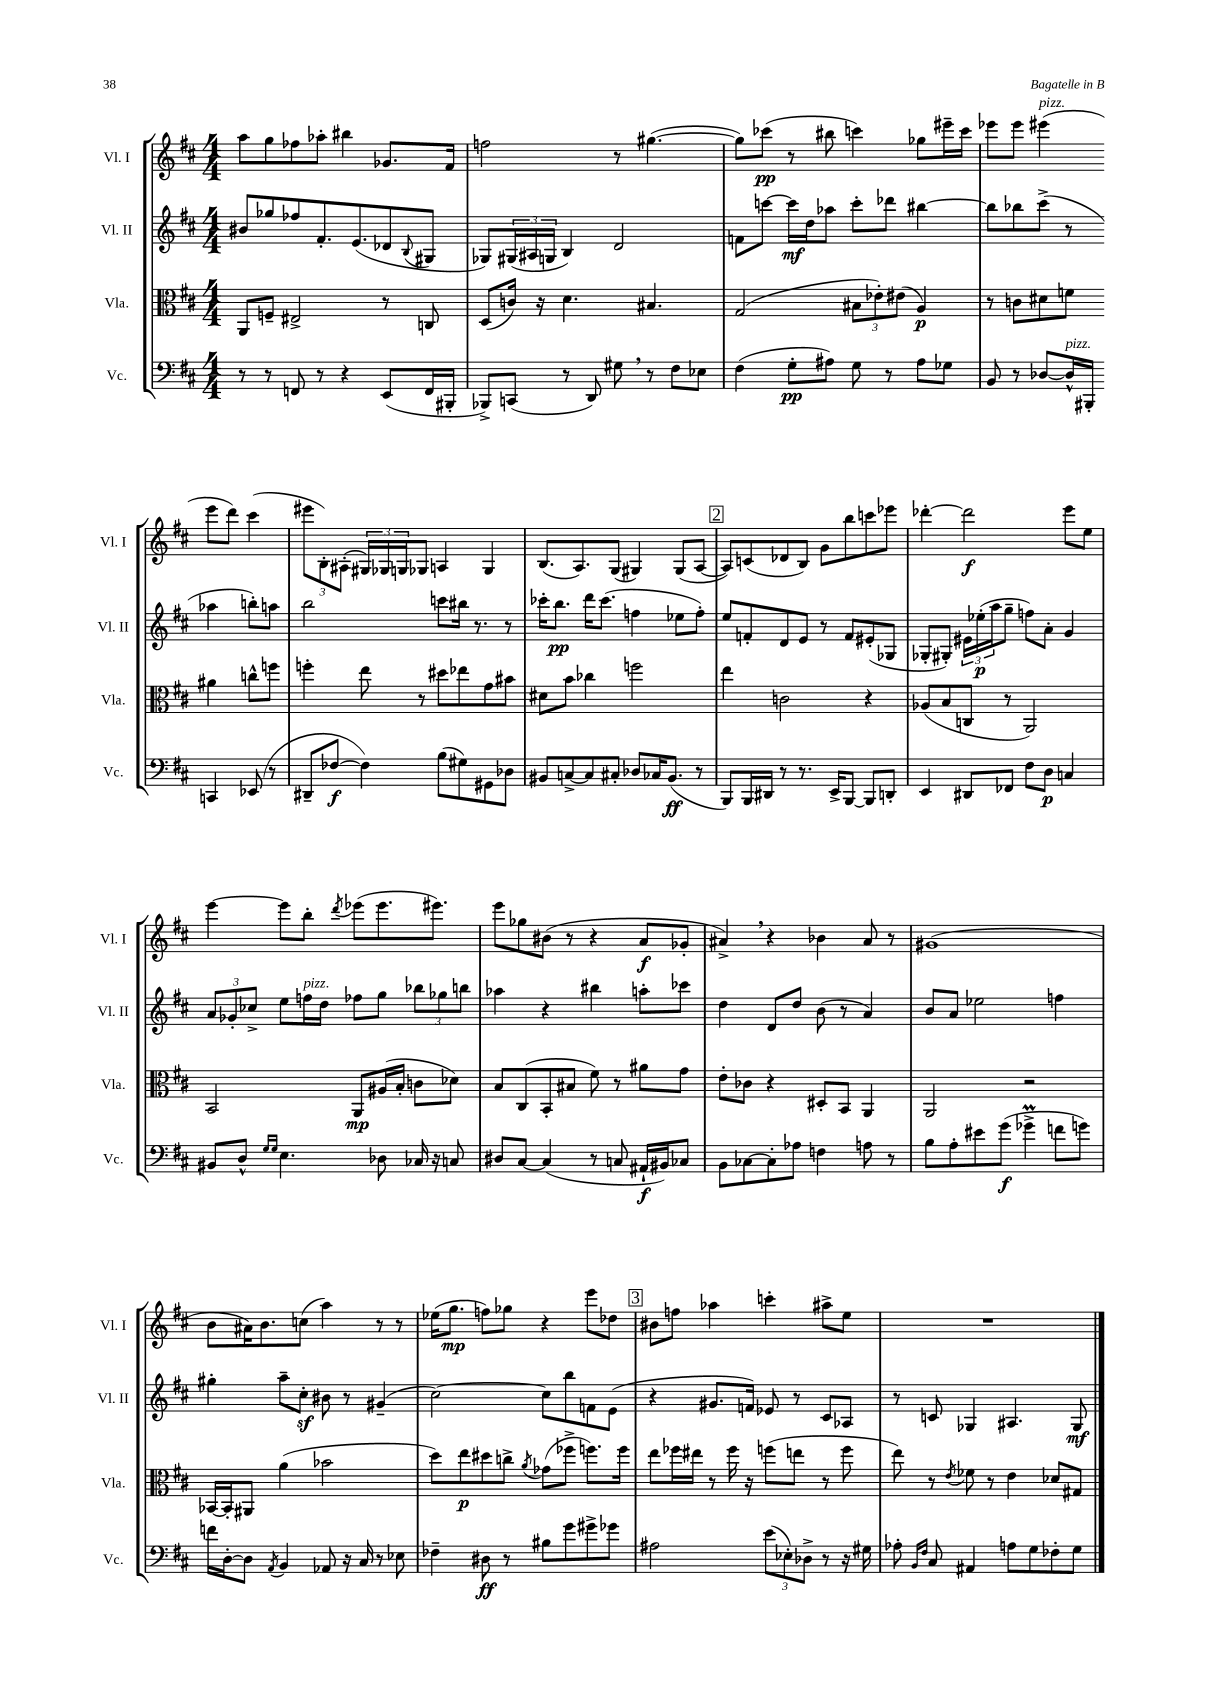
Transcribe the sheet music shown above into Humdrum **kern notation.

**kern	**kern	**kern	**kern
*staff4	*staff3	*staff2	*staff1
*clefF4	*clefC3	*clefG2	*clefG2
*k[f#c#]	*k[f#c#]	*k[f#c#]	*k[f#c#]
*M4/4	*M4/4	*M4/4	*M4/4
8r	8AA/L	8b#/L	8aa\L
8r	8F~/J	8gg-/	8gg\
8FF/	2E#^/	8ff-/	8ff-\
8r	.	8.f#'/	8aa-'\J
4r	.	.	4bb#\
.	.	(8.e/	.
(8EE/L	8r	8d-/	8.g-/L
.	.	8qqB/	.
16FF/L	8C/	8G#/J	.
16BBB#'/JJ	.	.	16f#/Jk
=	=	=	=
8BBB-^/L)	(8D/L	8G-/L)	2ff\
(8CC/J	16c/Jk)	(24G#/L	.
.	.	24A#/	.
.	16r	.	.
.	.	24G/JJ	.
8r	4.d\	4B/)	.
8DD/)	.	.	.
8G#\	.	2d/	8r
8r	4.B#/	.	([4.gg#\
8F#\L	.	.	.
8E-\J	.	.	.
=	=	=	=
(4F#\	(2G/	8f\L	8gg#\]L)
.	.	[8ccc\J	(8ccc-\J
8G'\L	.	16ccc\]LL	8r
.	.	16dd\J	.
8A#\J)	.	8aa-\J	8bb#\
8G\	12B#\L	8ccc'\L	4ccc\)
.	12e-'\)	.	.
8r	.	8ddd-\J	.
.	(12e#\J	.	.
8A#\L	4A/)	[4bb#\	8gg-\L
8G-\J	.	.	16eee#~\L
.	.	.	16ccc\JJ
=	=	=	=
8BB/	8r	8bb#\]L	8eee-\L
8r	8c\L	8bb-\	8eee-\J
[8D-/L	8d#\	(8ccc#^\J	(4eee#\
16D-^^/]L	8f\J	8r	.
16BBB#'/JJ	.	.	.
4CC/	4a#\	4aa-\	8eee#\L
.	.	.	8ddd\J)
(8EE-/	8cc^^\L	8bb'\L)	(4ccc#\
8r	8ff\J	8aa\J	.
=	=	=	=
8DD#~/L	4ff'\	2bb\	12eee#\L
.	.	.	12B'\)
[8F-/J	.	.	.
.	.	.	(12A#'\J
4F-\])	8ee\	.	24G#/LL)
.	.	.	24G-/
.	.	.	24G/J
.	8r	.	8G-/J
(8B\L	8dd#\L	8ccc\L	4A/
8G#\)	8ee-\	16bb#\Jk	.
.	.	8.r	.
8GG#\	8g\	.	4G-/
8D-\J	8b#\J	8r	.
=	=	=	=
8BB#/L	8d#\L	16ccc-'\LK	(8.B/L
.	.	8.bb\J	.
[8C^/	8b\J	.	.
.	.	.	8.A/)
8C/]	4cc-\	16ddd\LK	.
.	.	(8.ccc-\J	.
8C#'/J	.	.	(8G/J
8D-/L	2ff\	4ff\	4G#/)
16C-/K	.	.	.
(8.BB#/J	.	.	.
.	.	8ee-\L	(8G#/L
8r	.	8ff'\J)	[8A/J
=	=	=	=
8BBB/L)	4ee\	8ee/L	8A/]L)
16BBB/L	.	8f'/	(8c/
16DD#/JJ	.	.	.
8r	2c\	8d/	8d-/
8.r	.	8e/J	8B/J)
.	.	8r	8g\L
16EE^/LK	.	.	.
[8BBB/J	.	8f/L	8bb\
8BBB/]L	4r	(8e#'/	8ccc\
8DD'/J	.	8G-/J	8eee-\J
=	=	=	=
4EE/	(8A-/L	8G-'/L	[4ddd-'\
.	8B/	8G#'/J)	.
8DD#/L	8C/J	24e#\LL	2ddd-\]
.	.	(24ee-'\	.
.	.	24aa\J	.
8FF-/J	8r	8gg~\J	.
8F#\L	2AA/)	8ff\L)	.
8D\J	.	8a'\J	.
4C/	.	4g/	8eee\L
.	.	.	8ee\J
=	=	=	=
8BB#/L	2BB/	12a/L	[4eee\
.	.	12g-'/	.
8D^^/J	.	.	.
.	.	12cc-^/J	.
16qqG/LL	.	.	.
16qqG/JJ	.	.	.
4.E\	.	8ee\L	8eee\]L
.	.	16ff\L	8bb'\J
.	.	16dd\JJ	.
.	.	.	8qddd/
.	8AA/L	8ff-\L	(8eee-\L
8D-\	(16A#/L	8gg\J	8.eee-\
.	16B'/JJ	.	.
16C-/	8c\L	12bb-\L	.
16r	.	.	8.eee#\J)
.	.	12gg-\	.
8C/	8d-\J)	.	.
.	.	12bb\J	.
=	=	=	=
8D#/L	8B/L	4aa-\	8eee\L
[8C#/J	(8C#/	.	8gg-\
(4C#/]	8BB'/	4r	(8b#\J
.	8B#/J	.	8r
8r	8f#\)	4bb#\	4r
8C/	8r	.	.
16AA#`/LL	8a#\L	8aa'\L	8a/L
16BB#/J)	.	.	.
8C-/J	8g\J	8ccc-\J	8g-'/J
=	=	=	=
8BB\L	8e'\L	4dd\	4a#^/)
[8C-\	8c-\J	.	.
8C-'\]	4r	8d/L	4r
8A-\J	.	8dd/J	.
4F\	8D#'/L	(8b\	4b-\
.	8BB/J	8r	.
8A\	4AA/	4a/)	8a#/
8r	.	.	8r
=	=	=	=
8B\L	2AA/	8b/L	(1g#
8A'\	.	8a/J	.
8e#\	.	2ee-\	.
(8g\J	.	.	.
4g-^\	2r	.	.
8f\L	.	4ff\	.
8g\J)	.	.	.
=	=	=	=
16f\LL	[16BB-/LL	4gg#'\	8b\L
[16D'\J	16BB-'/]J	.	.
8D\]J	8AA#/J	.	16a#\K)
.	.	.	8.b\
8qAA/	.	.	.
4BB/	(4a\	8aa~\L	.
.	.	8cc#'\J	(8cc\J
8AA-/	2b-\	8b#\	4aa\)
16r	.	8r	.
16C#/	.	.	.
8r	.	(4g#~/	8r
8E-\	.	.	8r
=	=	=	=
4F-~\	8dd\L)	[2cc#\)	(16ee-\LK
.	.	.	8.gg\J
.	8ee\	.	.
8D#\	8dd#\	.	8ff\L)
8r	8cc^\J	.	8gg-\J
.	8qa/	.	.
8B#\L	(8g-\L	8cc#\]L	4r
8g\	8ff-^\J	8bb\	.
8g#^\	8.ff\L)	8f\	8eee\L
8g-\J	.	(8e\J	8dd-\J
.	16ff\Jk	.	.
=	=	=	=
2A#\	8ee\L	4r	8b#\L
.	16ff-\L	.	8ff\J
.	16ee#\JJ	.	.
.	8r	8.g#/L	4aa-\
.	16ff-\	.	.
.	16r	16f/Jk)	.
(12e\L	(8ff\L	8e-/	4ccc'\
12E-'\)	.	.	.
.	8ee\J	8r	.
12D-^\J	.	.	.
8r	8r	8c#/L	8aa#^\L
16r	8ff\	8A-/J	8ee\J
16G#\	.	.	.
=	=	=	=
8A-'\	8ee\)	8r	1r
16qqBB/LL	.	.	.
16qqF#/JJ	.	.	.
8C#/	8r	8c/	.
.	8qe/	.	.
4AA#/	8f-\	4G-/	.
.	8r	.	.
8A\L	4e\	4.A#/	.
8G\	.	.	.
8F-'\	8d-/L	.	.
8G\J	8G#/J	8G-/	.
==	==	==	==
*-	*-	*-	*-
